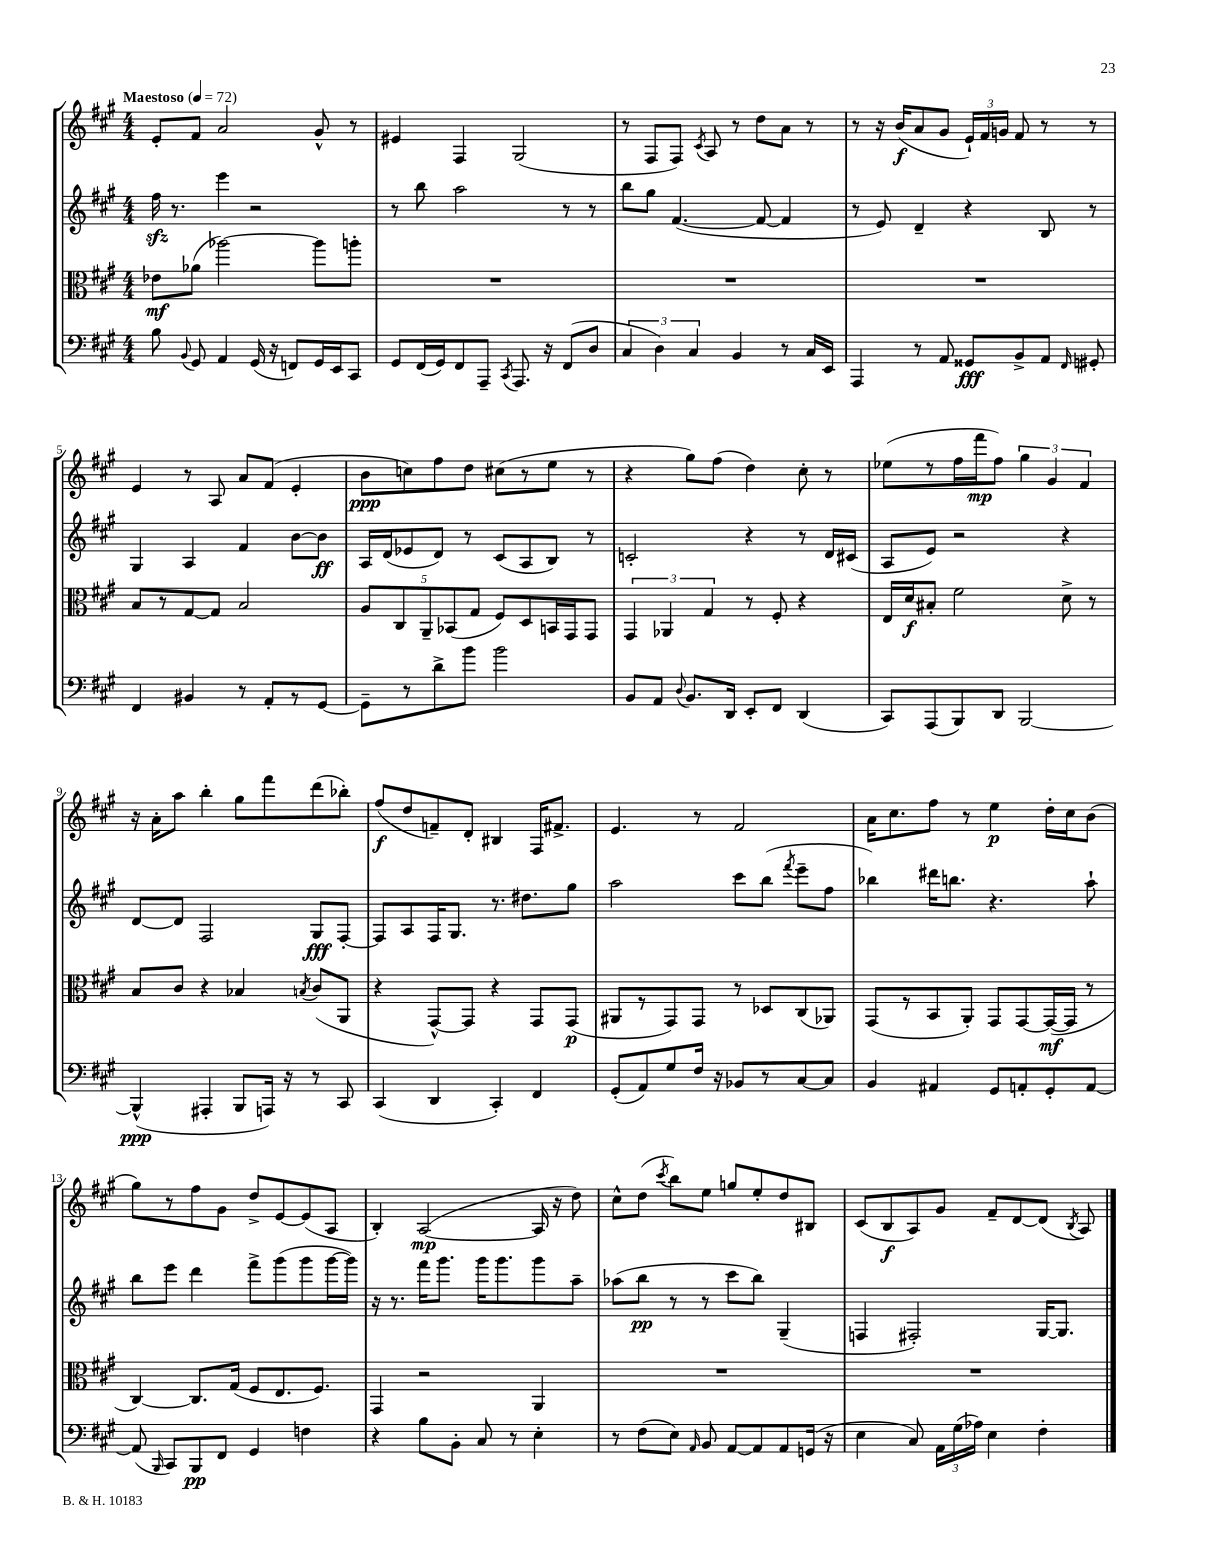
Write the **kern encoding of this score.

**kern	**dynam	**kern	**dynam	**kern	**dynam	**kern	**dynam
*part4	*part4	*part3	*part3	*part2	*part2	*part1	*part1
*staff4	*staff4	*staff3	*staff3	*staff2	*staff2	*staff1	*staff1
*clefF4	*	*clefC3	*	*clefG2	*	*clefG2	*
*k[f#c#g#]	*	*k[f#c#g#]	*	*k[f#c#g#]	*	*k[f#c#g#]	*
*M4/4	*	*M4/4	*	*M4/4	*	*M4/4	*
*MM72	*	*MM72	*	*MM72	*	*MM72	*
=1	=1	=1	=1	=1	=1	=1	=1
!	!	!	!	!	!	!LO:TX:a:B:t=Maestoso	!
8B\	.	8e-X\L	mf	16ff#zz\	.	8e'/L	.
.	.	.	.	8.r	.	.	.
8qqBB/	.	.	.	.	.	.	.
8GG#/	.	(8a-X\J	.	.	.	8f#/J	.
4AA/	.	[2aa-X\)	.	4eee\	.	2a/	.
(16GG#/	.	.	.	2r	.	.	.
16r	.	.	.	.	.	.	.
8FFn/L)	.	.	.	.	.	.	.
16GG#/L	.	8aa-\L]	.	.	.	8g#^^/	.
16EE/J	.	.	.	.	.	.	.
8CC#/J	.	8aan'\J	.	.	.	8r	.
=2	=2	=2	=2	=2	=2	=2	=2
8GG#/L	.	1r	.	8r	.	4e#X/	.
(16FF#/L	.	.	.	8bb\	.	.	.
16GG#/J)	.	.	.	.	.	.	.
8FF#/	.	.	.	2aa\	.	4F#/	.
8AAA~/J	.	.	.	.	.	.	.
8qCC#/	.	.	.	.	.	.	.
8.AAA/	.	.	.	.	.	(2G#/	.
16r	.	.	.	.	.	.	.
(8FF#/L	.	.	.	8r	.	.	.
8D/J	.	.	.	8r	.	.	.
=3	=3	=3	=3	=3	=3	=3	=3
6C#/	.	1r	.	8bb\L	.	8r	.
.	.	.	.	8gg#\J	.	8F#/L	.
6D\)	.	.	.	.	.	.	.
.	.	.	.	([4.f#/	.	8F#/J)	.
6C#/	.	.	.	.	.	.	.
.	.	.	.	.	.	8qc#/	.
.	.	.	.	.	.	8A/	.
4BB/	.	.	.	.	.	8r	.
.	.	.	.	8f#/_	.	8dd\L	.
8r	.	.	.	4f#/]	.	8a\J	.
16C#/LL	.	.	.	.	.	8r	.
16EE/JJ	.	.	.	.	.	.	.
=4	=4	=4	=4	=4	=4	=4	=4
4AAA/	.	1r	.	8r	.	8r	.
.	.	.	.	8e/)	.	16r	.
.	.	.	.	.	.	(16b/KL	f
8r	.	.	.	4d~/	.	8a/	.
8AA/	.	.	.	.	.	8g#/J	.
8GG##X/L	fff	.	.	4r	.	24e`/LL)	.
.	.	.	.	.	.	24f#/	.
.	.	.	.	.	.	24gn/JJ	.
8BB^/	.	.	.	.	.	8f#/	.
8AA/J	.	.	.	8B/	.	8r	.
16qqFF#/	.	.	.	.	.	.	.
8GG#X'/	.	.	.	8r	.	8r	.
!!LO:LB:g=z
=5	=5	=5	=5	=5	=5	=5	=5
4FF#/	.	8B/L	.	4G#/	.	4e/	.
.	.	8r	.	.	.	.	.
4BB#X/	.	[8G#/	.	4A/	.	8r	.
.	.	8G#/J]	.	.	.	8A/	.
8r	.	2B/	.	4f#/	.	8a/L	.
8AA'/L	.	.	.	.	.	(8f#/J	.
8r	.	.	.	[8b\L	.	4e'/	.
[8GG#/J	.	.	.	8b\J]	ff	.	.
=6	=6	=6	=6	=6	=6	=6	=6
8GG#~\L]	.	10A/L	.	16A/LL	.	8b\L	ppp
.	.	.	.	(16d/J	.	.	.
.	.	10C#/	.	.	.	.	.
8r	.	.	.	8e-X/	.	8ccn\)	.
.	.	10AA~/	.	.	.	.	.
8d^\	.	.	.	8d/J)	.	8ff#\	.
.	.	(10BB-X/	.	.	.	.	.
8b\J	.	.	.	8r	.	8dd\J	.
.	.	10G#/J	.	.	.	.	.
2b\	.	8F#/L)	.	(8c#/L	.	(8cc#X\L	.
.	.	8D/	.	8A/	.	8r	.
.	.	16BBn/L	.	8B/J)	.	8ee\J	.
.	.	16GG#/J	.	.	.	.	.
.	.	8GG#/J	.	8r	.	8r	.
=7	=7	=7	=7	=7	=7	=7	=7
8BB/L	.	6GG#/	.	2cn'/	.	4r	.
8AA/J	.	.	.	.	.	.	.
.	.	6AA-X/	.	.	.	.	.
8qqD/	.	.	.	.	.	.	.
8.BB/L	.	.	.	.	.	8gg#\L)	.
.	.	6G#/	.	.	.	.	.
.	.	.	.	.	.	(8ff#\J	.
16DD/Jk	.	.	.	.	.	.	.
8EE'/L	.	8r	.	4r	.	4dd\)	.
8FF#/J	.	8F#'/	.	.	.	.	.
(4DD/	.	4r	.	8r	.	8cc#'\	.
.	.	.	.	16d/LL	.	8r	.
.	.	.	.	(16c#X/JJ	.	.	.
=8	=8	=8	=8	=8	=8	=8	=8
8CC#/L)	.	16E/LL	.	8A/L	.	(8ee-X\L	.
.	.	16d/J	f	.	.	.	.
(8AAA/	.	8B#X'/J	.	8e/J)	.	8r	.
8BBB/)	.	2f#\	.	2r	.	16ff#\L	.
.	.	.	.	.	.	16fff#\J	mp
8DD/J	.	.	.	.	.	8ff#\J)	.
[2BBB/	.	.	.	.	.	6gg#\	.
.	.	.	.	.	.	6g#/	.
.	.	8d^\	.	4r	.	.	.
.	.	.	.	.	.	6f#/	.
.	.	8r	.	.	.	.	.
!!LO:LB:g=z
=9	=9	=9	=9	=9	=9	=9	=9
(4BBB^^/]	ppp	8B/L	.	[8d/L	.	16r	.
.	.	.	.	.	.	16a'\KL	.
.	.	8c#/J	.	8d/J]	.	8aa\J	.
4AAA#X'/	.	4r	.	2F#/	.	4bb'\	.
8BBB/L	.	4B-X/	.	.	.	8gg#\L	.
16AAAn/Jk)	.	.	.	.	.	8fff#\	.
16r	.	.	.	.	.	.	.
.	.	8qBn/	.	.	.	.	.
8r	.	(8c#/L	.	8G#/L	fff	(8ddd\	.
8CC#/	.	8AA/J	.	[8F#'/J	.	8bb-X'\J)	.
=10	=10	=10	=10	=10	=10	=10	=10
(4CC#/	.	4r	.	8F#/L]	.	(8ff#/L	f
.	.	.	.	8A/	.	8dd/	.
4DD/	.	[8GG#^^/L)	.	16F#/K	.	8fn~/)	.
.	.	.	.	8.G#/J	.	.	.
.	.	8GG#/J]	.	.	.	8d'/J	.
4CC#'/)	.	4r	.	8.r	.	4B#X/	.
.	.	.	.	8.dd#X\L	.	.	.
4FF#/	.	8GG#/L	.	.	.	16F#/KL	.
.	.	.	.	.	.	8.f#X^/J	.
.	.	(8GG#/J	p	8gg#\J	.	.	.
=11	=11	=11	=11	=11	=11	=11	=11
(8GG#'/L	.	8AA#X/L	.	2aa\	.	4.e/	.
8AA/)	.	8r	.	.	.	.	.
8G#/	.	8GG#/)	.	.	.	.	.
16F#/Jk	.	8GG#/J	.	.	.	8r	.
16r	.	.	.	.	.	.	.
8BB-X/L	.	8r	.	8ccc#\L	.	2f#/	.
8r	.	8D-X/L	.	(8bb\J	.	.	.
.	.	.	.	8qfff#/	.	.	.
[8C#/	.	(8C#/	.	8eee~\L	.	.	.
8C#/J]	.	8AA-X/J)	.	8ff#\J	.	.	.
=12	=12	=12	=12	=12	=12	=12	=12
4BB/	.	(8GG#/L	.	4bb-X\)	.	16a\KL	.
.	.	.	.	.	.	8.cc#\	.
.	.	8r	.	.	.	.	.
4AA#X/	.	8BB/	.	16ddd#X\KL	.	8ff#\J	.
.	.	.	.	8.bbn\J	.	.	.
.	.	8AA'/J)	.	.	.	8r	.
8GG#/L	.	8GG#/L	.	4.r	.	4ee\	p
8AAn'/	.	[8GG#/	.	.	.	.	.
8GG#'/	.	(16GG#/L_	mf	.	.	16dd'\LL	.
.	.	16GG#/JJ]	.	.	.	16cc#\J	.
[8AA/J	.	8r	.	8aa`\	.	(8b\J	.
!!LO:LB:g=z
=13	=13	=13	=13	=13	=13	=13	=13
(8AA/]	.	[4C#/)	.	8bb\L	.	8gg#\L)	.
16qqBBB/	.	.	.	.	.	.	.
8CC#/L)	.	.	.	8eee\J	.	8r	.
8BBB/	pp	8.C#/L]	.	4ddd\	.	8ff#\	.
8FF#/J	.	.	.	.	.	8g#\J	.
.	.	(16G#/Jk	.	.	.	.	.
4GG#/	.	8F#/L	.	8fff#^\L	.	8dd^/L	.
.	.	8.E/	.	(8ggg#\	.	[8e/	.
4Fn\	.	.	.	8ggg#\	.	(8e/]	.
.	.	8.F#/J)	.	.	.	.	.
.	.	.	.	[16ggg#\L	.	8A/J	.
.	.	.	.	16ggg#\JJ])	.	.	.
=14	=14	=14	=14	=14	=14	=14	=14
4r	.	4GG#/	.	16r	.	4B'/)	.
.	.	.	.	8.r	.	.	.
8B\L	.	2r	.	16fff#\KL	.	([2A/	mp
.	.	.	.	8.ggg#\J	.	.	.
8BB'\J	.	.	.	.	.	.	.
8C#/	.	.	.	16ggg#\KL	.	.	.
.	.	.	.	8.ggg#\	.	.	.
8r	.	.	.	.	.	.	.
4E'\	.	4AA/	.	8ggg#\	.	16A/]	.
.	.	.	.	.	.	16r	.
.	.	.	.	8aa~\J	.	8dd\)	.
=15	=15	=15	=15	=15	=15	=15	=15
8r	.	1r	.	(8aa-X\L	.	8cc#^^\L	.
(8F#\L	.	.	.	8bb\J	pp	(8dd\J	.
.	.	.	.	.	.	8qccc#/	.
8E\J)	.	.	.	8r	.	8bb\L)	.
16qqAA/	.	.	.	.	.	.	.
8BB/	.	.	.	8r	.	8ee\J	.
[8AA/L	.	.	.	8ccc#\L	.	8ggn/L	.
8AA/]	.	.	.	8bb\J)	.	8ee'/	.
8AA/	.	.	.	(4G#~/	.	8dd/	.
(16GGn/Jk	.	.	.	.	.	8B#X/J	.
16r	.	.	.	.	.	.	.
=16	=16	=16	=16	=16	=16	=16	=16
4E\	.	1r	.	4Fn/	.	(8c#/L	.
.	.	.	.	.	.	8B/	f
8C#/)	.	.	.	2F#X'/)	.	8A/)	.
24AA\LL	.	.	.	.	.	8g#/J	.
(24G#\	.	.	.	.	.	.	.
24A-X\JJ)	.	.	.	.	.	.	.
4E\	.	.	.	.	.	8f#~/L	.
.	.	.	.	.	.	[8d/	.
4F#'\	.	.	.	[16G#/KL	.	(8d/J]	.
.	.	.	.	8.G#/J]	.	.	.
.	.	.	.	.	.	8qB/	.
.	.	.	.	.	.	8A/)	.
==	==	==	==	==	==	==	==
*-	*-	*-	*-	*-	*-	*-	*-
